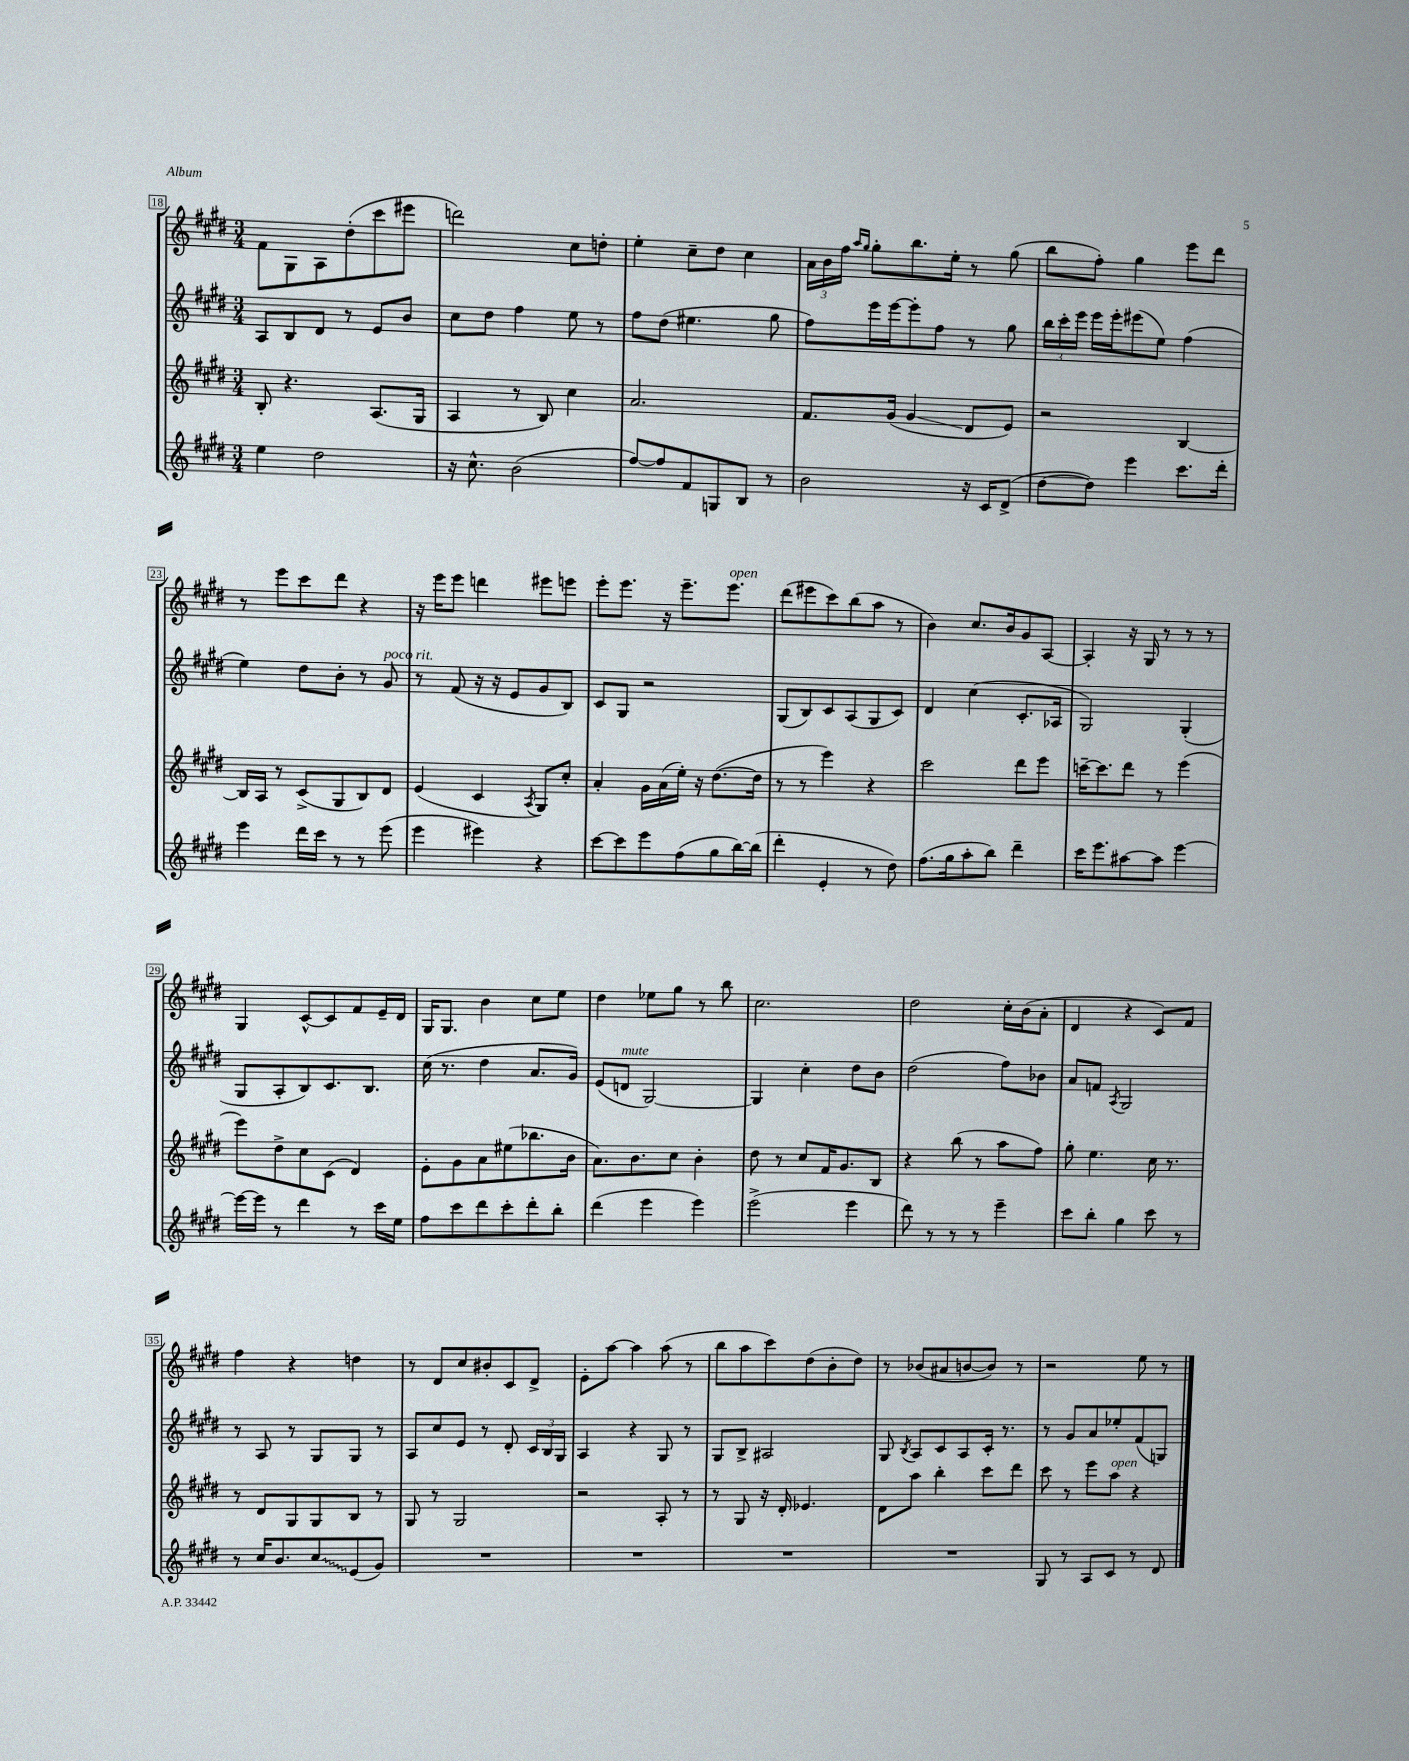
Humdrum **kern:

**kern	**kern	**kern	**kern
*staff4	*staff3	*staff2	*staff1
*clefG2	*clefG2	*clefG2	*clefG2
*k[f#c#g#d#]	*k[f#c#g#d#]	*k[f#c#g#d#]	*k[f#c#g#d#]
*M3/4	*M3/4	*M3/4	*M3/4
4ee	8B'	8A	8f#
.	4.r	8B	8G#
2dd#	.	8d#	8A
.	.	8r	(8dd#'
.	(8.A	8e	8ccc#
.	.	8b	8eee#
.	16G#	.	.
=	=	=	=
16r	4A	8cc#	2ddd)
8.cc#^^	.	.	.
.	.	8dd#	.
(2b	8r	4ff#	.
.	8B)	.	.
.	4cc#	8ee	8cc#
.	.	8r	8dd'
=	=	=	=
[8ff#)	2.a	8ff#	4ee'
8ff#]	.	(8dd#	.
8f#	.	4.ee#	8cc#~
8G	.	.	8dd#
8B	.	.	4cc#
8r	.	8gg#	.
=	=	=	=
2b	8.f#	8ff#)	24a
.	.	.	24b
.	.	.	24ff#
.	.	.	16qqaa
.	.	.	16qqgg#
.	.	16eee	8gg#'
.	(16g#	[16eee	.
.	4g#	8eee']	8.bb
.	.	8ff#	.
.	.	.	16ee'
16r	8d#	8r	8r
16c#	.	.	.
(8d#^	8e)	8gg#	(8gg#
=	=	=	=
[8dd#	2r	24bb	8bb
.	.	24ccc#'	.
.	.	24eee	.
8dd#])	.	16eee	8ff#')
.	.	16eee'	.
4eee	.	(8eee#	4gg#
.	.	8ee)	.
8.ccc#	[4B	(4ff#	8eee
.	.	.	8ddd#
16ddd#'	.	.	.
=	=	=	=
4eee	16B]	4ee)	8r
.	16A	.	.
.	8r	.	8eee
16ddd#	(8c#^	8dd#	8ccc#
16ccc#	.	.	.
8r	8G#	8b'	8ddd#
8r	8B)	8r	4r
(8eee	8d#	8g#	.
=	=	=	=
4eee	(4e	8r	16r
.	.	.	16eee
.	.	(8f#	8eee
4eee#)	4c#	16r	4ddd
.	.	16r	.
.	.	8e	.
.	8qA	.	.
4r	8G#)	8g#	8eee#
.	8cc#'	8B)	8eee
=	=	=	=
[8ccc#	4a'	8c#	8eee'
8ccc#]	.	8G#	8.eee
8eee	16g#	2r	.
.	(16a	.	16r
(8ff#	16ee')	.	8.eee~
.	16r	.	.
8gg#	([8.dd#	.	.
.	.	.	8.eee
[16bb)	.	.	.
(16bb]	16dd#]	.	.
=	=	=	=
4ddd#'	8r	(8G#	(8ddd#
.	8r	8B)	8eee#
4e'	4eee)	8c#	8ccc#)
.	.	(8A	(8bb
8r	4r	8G#	8aa
8dd#)	.	8c#)	8r
=	=	=	=
(8.ff#	2ccc#	4d#	4b)
16gg#	.	.	.
8aa'	.	(4cc#	8.cc#
8bb)	.	.	.
.	.	.	16b
4ddd#~	8ddd#	8.c#'	8g#
.	8eee	.	[8A
.	.	16A-	.
=	=	=	=
16ccc#	[16ccc~	2G#)	4A']
8.eee	8.ccc]	.	.
[8aa#	8ddd#	.	16r
.	.	.	16G#
8aa#]	8r	.	8r
[4eee	(4eee	(4G#'	8r
.	.	.	8r
=	=	=	=
16eee_	8eee)	8G#	4G#
16eee]	.	.	.
8r	8dd#^	8A'	.
4ddd#	8cc#	8B)	[8c#^^
.	(8c#	8.c#	8c#]
8r	4d#)	.	8f#
.	.	8.B	.
16ccc#	.	.	16e~
16ee	.	.	16d#
=	=	=	=
8ff#	8e'	(16cc#	16G#
.	.	8.r	8.G#
8ccc#	8g#	.	.
8ddd#	8a	4dd#	4b
8ccc#'	(8ee#	.	.
8ddd#'	8.bb-	8.a	8cc#
8bb'	.	.	8ee
.	16b	16g#)	.
=	=	=	=
(4ddd#	8.a)	(8e	4dd#
.	.	8d	.
.	8.b	.	.
4eee	.	[2G#)	8ee-
.	8cc#	.	8gg#
4eee)	4b'	.	8r
.	.	.	8bb
=	=	=	=
(2eee^	8dd#	4G#]	2.cc#
.	8r	.	.
.	8cc#	4cc#'	.
.	16f#	.	.
.	8.g#	.	.
4eee	.	8dd#	.
.	8B	8b	.
=	=	=	=
8ddd#)	4r	(2dd#	2dd#
8r	.	.	.
8r	(8bb	.	.
8r	8r	.	.
4eee~	8aa	8ff#)	16cc#'
.	.	.	(16b
.	8ff#)	8b-	8a'
=	=	=	=
8ccc#	8gg#'	8a	4d#
8bb'	4.ee	8f	.
.	.	8qA	.
4gg#	.	2G#	4r
8ccc#	16cc#	.	8c#)
.	8.r	.	.
8r	.	.	8f#
=	=	=	=
8r	8r	8r	4ff#
16cc#	8d#	8A	.
8.b	.	.	.
.	8G#	8r	4r
8cc#	8G#	8G#	.
(8e	8B	8G#	4dd
8g#)	8r	8r	.
=	=	=	=
2.r	8G#	8A	8r
.	8r	8cc#	8d#
.	2G#	8e	8cc#
.	.	8r	8b#'
.	.	8d#'	8c#
.	.	24c#	8d#^
.	.	24B	.
.	.	24G#	.
=	=	=	=
2.r	2r	4A	8e'
.	.	.	[8aa
.	.	4r	4aa]
.	8A'	8G#	(8aa
.	8r	8r	8r
=	=	=	=
2.r	8r	8G#	8bb
.	8G#	8B^	8aa
.	16r	2A#	8ccc#)
.	16d#'	.	.
.	4.e-	.	(8dd#
.	.	.	8b'
.	.	.	8dd#)
=	=	=	=
2.r	8d#	8G#	8r
.	.	8qB	.
.	8aa	8A	(8b-
.	4bb'	8c#	8a#
.	.	8A	[8b
.	8ccc#	16c#'	8b])
.	.	8.r	.
.	8ddd#	.	8r
=	=	=	=
8G#	8ccc#	8r	2r
8r	8r	8g#	.
8A	8eee	8a	.
8c#	8aa	8ee-'	.
8r	4r	(8f#	8ee
8d#	.	8G)	8r
==	==	==	==
*-	*-	*-	*-
